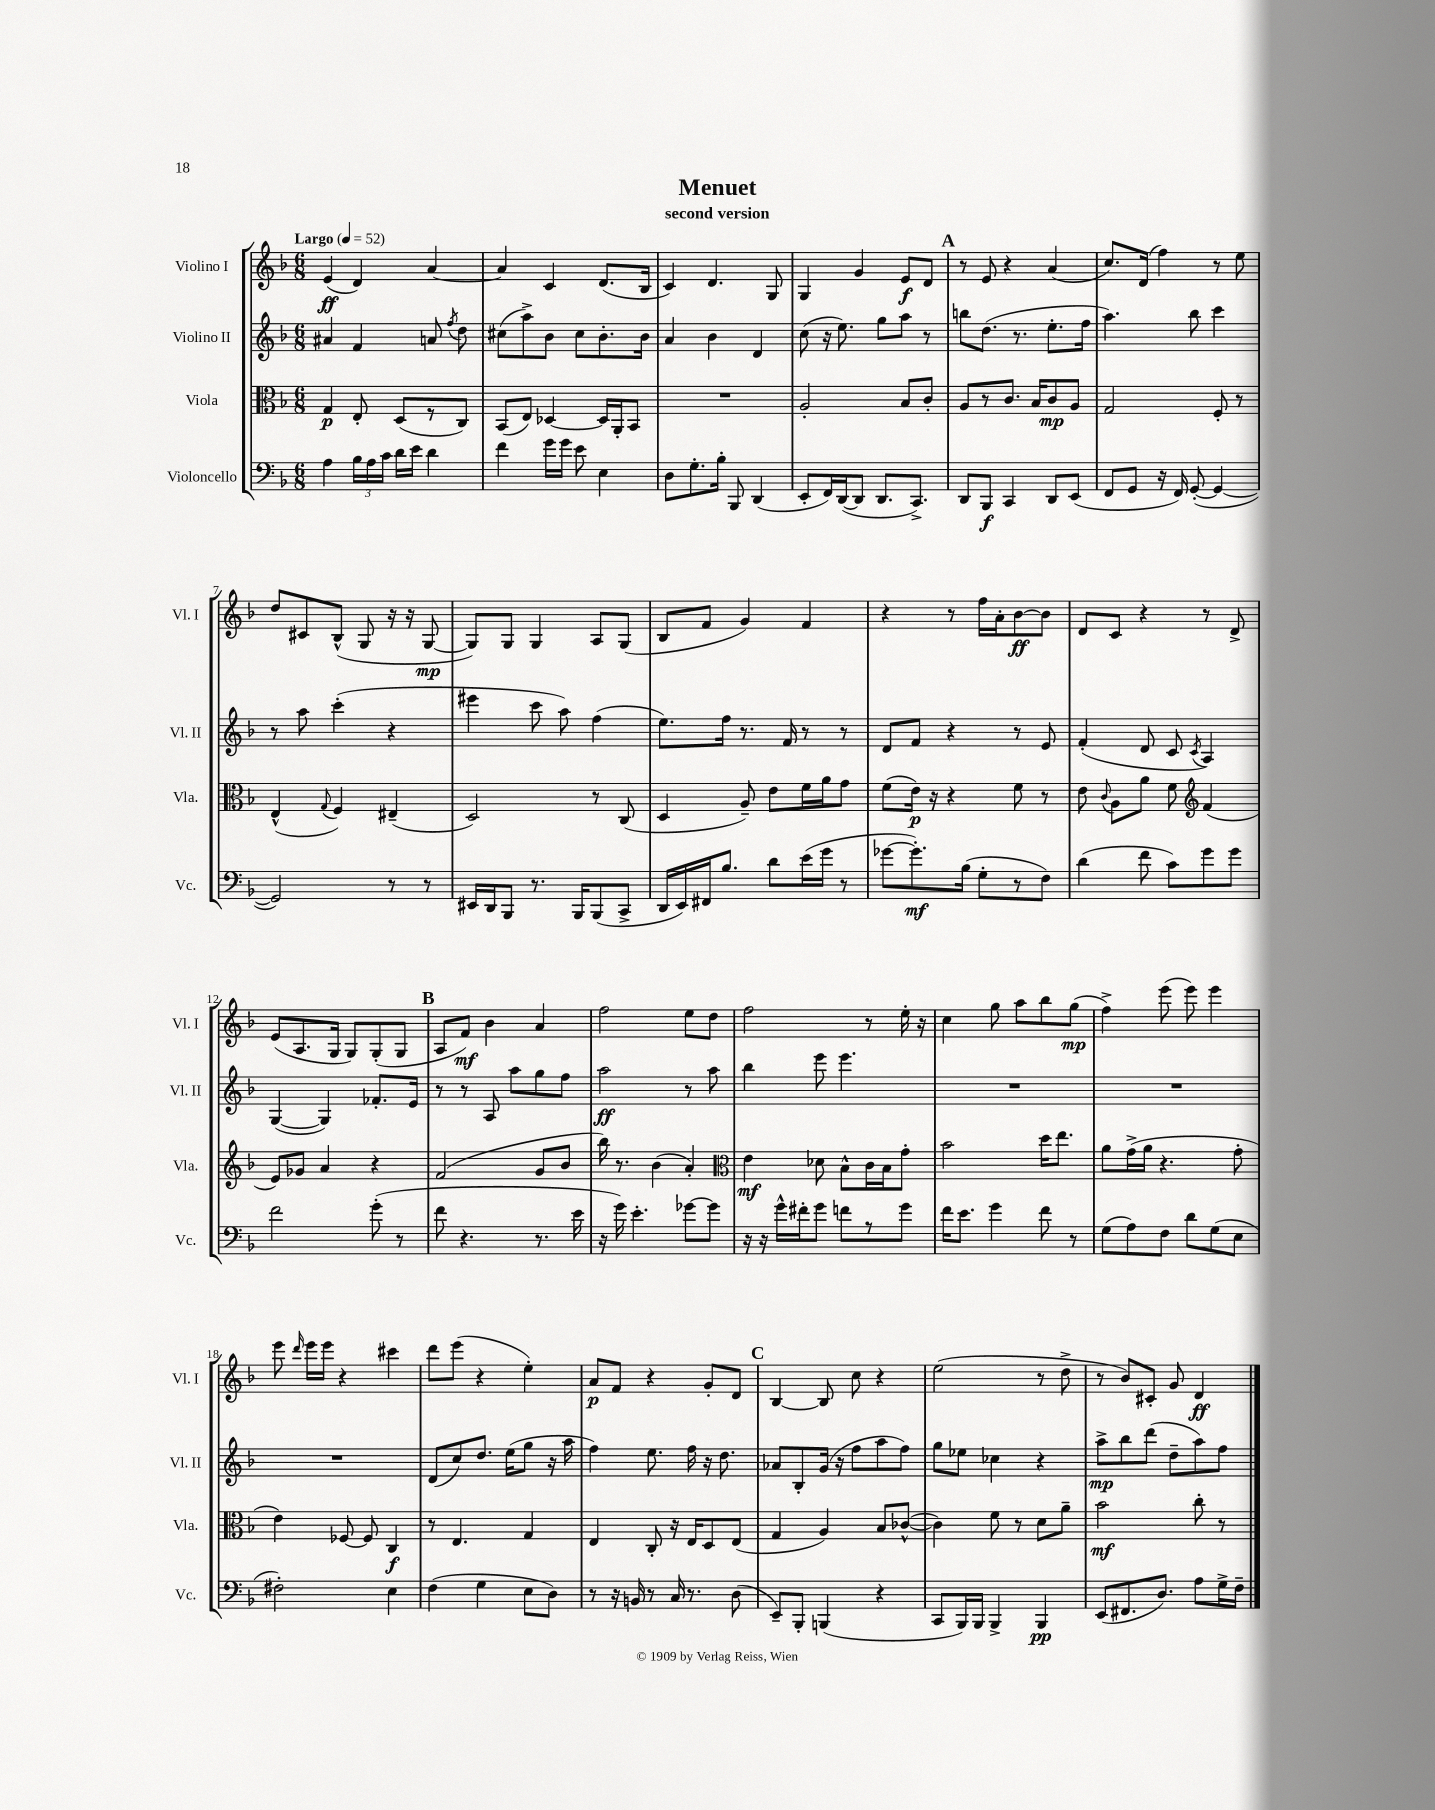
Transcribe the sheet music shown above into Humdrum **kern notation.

**kern	**dynam	**kern	**dynam	**kern	**dynam	**kern	**dynam
*part4	*part4	*part3	*part3	*part2	*part2	*part1	*part1
*staff4	*staff4	*staff3	*staff3	*staff2	*staff2	*staff1	*staff1
*I"Violoncello	*	*I"Viola	*	*I"Violino II	*	*I"Violino I	*
*I'Vc.	*	*I'Vla.	*	*I'Vl. II	*	*I'Vl. I	*
*clefF4	*	*clefC3	*	*clefG2	*	*clefG2	*
*k[b-]	*	*k[b-]	*	*k[b-]	*	*k[b-]	*
*M6/8	*	*M6/8	*	*M6/8	*	*M6/8	*
*MM52	*	*MM52	*	*MM52	*	*MM52	*
=1	=1	=1	=1	=1	=1	=1	=1
!	!	!	!	!	!	!LO:TX:a:B:t=Largo	!
4A\	.	4G/	p	4a#X/	.	(4e/	ff
24B-\LL	.	8E'/	.	4f/	.	4d/)	.
24A\	.	.	.	.	.	.	.
24c\JJ	.	.	.	.	.	.	.
16d\LL	.	(8D/L	.	.	.	.	.
16e\JJ	.	.	.	.	.	.	.
4d\	.	8r	.	8an/	.	[4a/	.
.	.	.	.	8qff/	.	.	.
.	.	8C/J)	.	8dd\	.	.	.
=2	=2	=2	=2	=2	=2	=2	=2
4f\	.	(8BB-/L	.	(8cc#X\L	.	4a/]	.
.	.	8E/J)	.	8aa^\)	.	.	.
16g\LL	.	[4D-X/	.	8b-\J	.	4c/	.
16g\JJ	.	.	.	.	.	.	.
8e\	.	.	.	8cc#\L	.	.	.
4E\	.	16D-/LL]	.	8.b-'\	.	(8.d/L	.
.	.	16AA'/J	.	.	.	.	.
.	.	8BB-/J	.	.	.	.	.
.	.	.	.	16b-\Jk	.	16B-/Jk	.
=3	=3	=3	=3	=3	=3	=3	=3
8D\L	.	2.r	.	4a/	.	4c/)	.
8.G'\	.	.	.	.	.	.	.
.	.	.	.	4b-\	.	4.d/	.
16B-'\Jk	.	.	.	.	.	.	.
8BBB-/	.	.	.	.	.	.	.
(4DD/	.	.	.	4d/	.	.	.
.	.	.	.	.	.	8G/	.
=4	=4	=4	=4	=4	=4	=4	=4
8EE'/L	.	2A'/	.	(8cc\	.	4G/	.
16FF/L)	.	.	.	16r	.	.	.
([16DD/J	.	.	.	8.ee\)	.	.	.
8DD/J]	.	.	.	.	.	4g/	.
8.DD/L	.	.	.	8gg\L	.	.	.
.	.	8B-/L	.	8aa\J	.	8e/L	f
8.CC^/J)	.	.	.	.	.	.	.
.	.	8c'/J	.	8r	.	8d/J	.
!!LO:REH:place=s1:t=A
=5	=5	=5	=5	=5	=5	=5	=5
8DD/L	.	8A/L	.	8bbn\L	.	8r	.
8BBB-/J	f	8r	.	(8.dd\J	.	8e/	.
4CC/	.	8.c/J	.	.	.	4r	.
.	.	.	.	8.r	.	.	.
.	.	16B-/KL	.	.	.	.	.
8DD/L	.	8c/	mp	8.ee'\L	.	(4a/	.
(8EE/J	.	8A/J	.	.	.	.	.
.	.	.	.	16ff\Jk	.	.	.
=6	=6	=6	=6	=6	=6	=6	=6
8FF/L	.	2G/	.	4.aa\)	.	8.cc/L)	.
8GG/J	.	.	.	.	.	.	.
.	.	.	.	.	.	(16d/Jk	.
16r	.	.	.	.	.	4ff\)	.
16FF/)	.	.	.	.	.	.	.
([8GG'/	.	.	.	8bb-\	.	.	.
4GG/_	.	8F'/	.	4ccc\	.	8r	.
.	.	8r	.	.	.	8ee\	.
!!LO:LB:g=z
=7	=7	=7	=7	=7	=7	=7	=7
2GG/])	.	(4E^^/	.	8r	.	8dd/L	.
.	.	.	.	8aa\	.	8c#X/	.
.	.	8qqG/	.	.	.	.	.
.	.	4F/)	.	(4ccc'\	.	(8B-^^/J	.
.	.	.	.	.	.	8G/	.
8r	.	(4E#X~/	.	4r	.	16r	.
.	.	.	.	.	.	16r	.
8r	.	.	.	.	.	[8G/	mp
=8	=8	=8	=8	=8	=8	=8	=8
16EE#X/LL	.	2D/)	.	4eee#X\	.	8G/L])	.
16DD/J	.	.	.	.	.	.	.
8BBB-/J	.	.	.	.	.	8G/J	.
8.r	.	.	.	8ccc\	.	4G/	.
.	.	.	.	8aa\)	.	.	.
16BBB-/KL	.	.	.	.	.	.	.
(8BBB-/	.	8r	.	(4ff\	.	8A/L	.
8CC^/J	.	(8C/	.	.	.	(8G/J	.
=9	=9	=9	=9	=9	=9	=9	=9
16DD/LL	.	4D/	.	8.ee\L)	.	8B-/L	.
16EE/)	.	.	.	.	.	.	.
16FF#X/J	.	.	.	.	.	8f/J	.
8.B-/J	.	.	.	16ff\Jk	.	.	.
.	.	8A~/)	.	8.r	.	4g/)	.
8d\L	.	8e\L	.	.	.	.	.
.	.	.	.	16f/	.	.	.
(16e\L	.	16f\L	.	8r	.	4f/	.
16g\JJ	.	16a\J	.	.	.	.	.
8r	.	8g\J	.	8r	.	.	.
=10	=10	=10	=10	=10	=10	=10	=10
[8g-X\L	.	(8f\L	.	8d/L	.	4r	.
8.g-'\])	mf	16e\Jk)	p	8f/J	.	.	.
.	.	16r	.	.	.	.	.
.	.	4r	.	4r	.	8r	.
(16B-\Jk	.	.	.	.	.	.	.
8G'\L	.	.	.	.	.	16ff\LL	.
.	.	.	.	.	.	16a'\J	.
8r	.	8f\	.	8r	.	[8b-\	ff
8F\J)	.	8r	.	8e/	.	8b-\J]	.
=11	=11	=11	=11	=11	=11	=11	=11
(4d\	.	8e\	.	(4f'/	.	8d/L	.
.	.	8qqc/	.	.	.	.	.
.	.	8A\L	.	.	.	8c/J	.
8f\	.	8a\J	.	8d/	.	4r	.
8c\L)	.	8f\	.	8c/	.	.	.
*	*	*clefG2	*	*	*	*	*
.	.	.	.	8qc/	.	.	.
8g\	.	(4f/	.	4A/)	.	8r	.
8g\J	.	.	.	.	.	8d^/	.
!!LO:LB:g=z
=12	=12	=12	=12	=12	=12	=12	=12
2f\	.	8e/L)	.	([4G/	.	(8e/L	.
.	.	8g-X/J	.	.	.	8.A/	.
.	.	4a/	.	4G/])	.	.	.
.	.	.	.	.	.	16G/Jk	.
.	.	.	.	.	.	8G/L)	.
(8g'\	.	4r	.	8.f-X'/L	.	(8G'/	.
8r	.	.	.	.	.	8G/J	.
.	.	.	.	16e/Jk	.	.	.
!!LO:REH:place=s1:t=B
=13	=13	=13	=13	=13	=13	=13	=13
8f\	.	(2f/	.	8r	.	8A/L	.
4.r	.	.	.	8r	.	8f/J)	mf
.	.	.	.	8A/	.	4b-\	.
.	.	.	.	8aa\L	.	.	.
8.r	.	8g/L	.	8gg\	.	4a/	.
.	.	8b-/J	.	8ff\J	.	.	.
16e\	.	.	.	.	.	.	.
=14	=14	=14	=14	=14	=14	=14	=14
16r	.	16bb-\)	.	2aa\	ff	2ff\	.
16g\)	.	8.r	.	.	.	.	.
4.e'\	.	.	.	.	.	.	.
.	.	(4b-\	.	.	.	.	.
[8g-X\L	.	4a'/)	.	8r	.	8ee\L	.
8g-\J]	.	.	.	8aa\	.	8dd\J	.
=15	=15	=15	=15	=15	=15	=15	=15
*	*	*clefC3	*	*	*	*	*
16r	.	4e\	mf	4bb-\	.	2ff\	.
16r	.	.	.	.	.	.	.
16g^^\LL	.	.	.	.	.	.	.
16f#X'\J	.	.	.	.	.	.	.
8g\J	.	8d-X\	.	8eee\	.	.	.
8fn\L	.	8B-^^\L	.	4.eee\	.	.	.
8r	.	16c\L	.	.	.	8r	.
.	.	16B-\J	.	.	.	.	.
8g\J	.	8g'\J	.	.	.	16ee'\	.
.	.	.	.	.	.	16r	.
=16	=16	=16	=16	=16	=16	=16	=16
16f\KL	.	2b-\	.	2.r	.	4cc\	.
8.e\J	.	.	.	.	.	.	.
4g\	.	.	.	.	.	8gg\	.
.	.	.	.	.	.	8aa\L	.
8f\	.	16dd\KL	.	.	.	8bb-\	.
.	.	8.ee\J	.	.	.	.	.
8r	.	.	.	.	.	(8gg\J	mp
=17	=17	=17	=17	=17	=17	=17	=17
(8G\L	.	8a\L	.	2.r	.	4ff^\)	.
8A\)	.	(16g^\L	.	.	.	.	.
.	.	16a\JJ	.	.	.	.	.
8F\J	.	4.r	.	.	.	(8eee\	.
8d\L	.	.	.	.	.	8eee\)	.
(8G\	.	.	.	.	.	4eee\	.
8E\J	.	8g'\	.	.	.	.	.
!!LO:LB:g=z
=18	=18	=18	=18	=18	=18	=18	=18
2F#X'\)	.	4e\)	.	2.r	.	8eee\	.
.	.	.	.	.	.	16qqddd/	.
.	.	.	.	.	.	16eee\LL	.
.	.	.	.	.	.	16eee\JJ	.
.	.	[8F-X/	.	.	.	4r	.
.	.	8F-/]	.	.	.	.	.
4E\	.	4C/	f	.	.	4ccc#X\	.
=19	=19	=19	=19	=19	=19	=19	=19
(4F\	.	8r	.	(8d/L	.	8ddd\L	.
.	.	4.E/	.	8cc/)	.	(8eee\J	.
4G\	.	.	.	8.dd/J	.	4r	.
.	.	.	.	(16ee\KL	.	.	.
8E\L	.	4G/	.	8gg\J	.	4ee'\)	.
8D\J)	.	.	.	16r	.	.	.
.	.	.	.	16aa\	.	.	.
=20	=20	=20	=20	=20	=20	=20	=20
8r	.	4E/	.	4ff\)	.	8a/L	p
16r	.	.	.	.	.	8f/J	.
16BBn/	.	.	.	.	.	.	.
8r	.	8C'/	.	8.ee\	.	4r	.
16C/	.	16r	.	.	.	.	.
8.r	.	16E/KL	.	16ff\	.	.	.
.	.	8D/	.	16r	.	8g'/L	.
.	.	.	.	8.dd\	.	.	.
(8D\	.	(8E/J	.	.	.	8d/J	.
!!LO:REH:place=s1:t=C
=21	=21	=21	=21	=21	=21	=21	=21
8EE~/L)	.	4G/	.	8a-X/L	.	[4B-/	.
8BBB-'/J	.	.	.	8B-'/	.	.	.
(4BBBn/	.	4A/)	.	(16g/Jk	.	8B-/]	.
.	.	.	.	16r	.	.	.
.	.	.	.	8ff\L	.	8cc\	.
4r	.	8B-/L	.	8aa\	.	4r	.
.	.	([8c-X^^/J	.	8ff\J)	.	.	.
=22	=22	=22	=22	=22	=22	=22	=22
8CC/L	.	4c-\])	.	8gg\L	.	(2ee\	.
16BBB-/L)	.	.	.	8ee-X\J	.	.	.
16BBB-/JJ	.	.	.	.	.	.	.
4BBB-^/	.	8f\	.	4cc-X\	.	.	.
.	.	8r	.	.	.	.	.
4BBB-/	pp	8d\L	.	4r	.	8r	.
.	.	8a~\J	.	.	.	8dd^\	.
=23	=23	=23	=23	=23	=23	=23	=23
(8EE/L	.	2b-\	mf	8aa^\L	mp	8r	.
8.FF#X/	.	.	.	8bb-\	.	8b-/L)	.
.	.	.	.	(8ddd\J	.	8c#X'/J	.
8.D/J)	.	.	.	.	.	.	.
.	.	.	.	8dd~\L	.	8g/	.
8A\L	.	8cc'\	.	8aa\)	.	4d/	ff
16G^\L	.	8r	.	8ff\J	.	.	.
16F~\JJ	.	.	.	.	.	.	.
==	==	==	==	==	==	==	==
*-	*-	*-	*-	*-	*-	*-	*-
